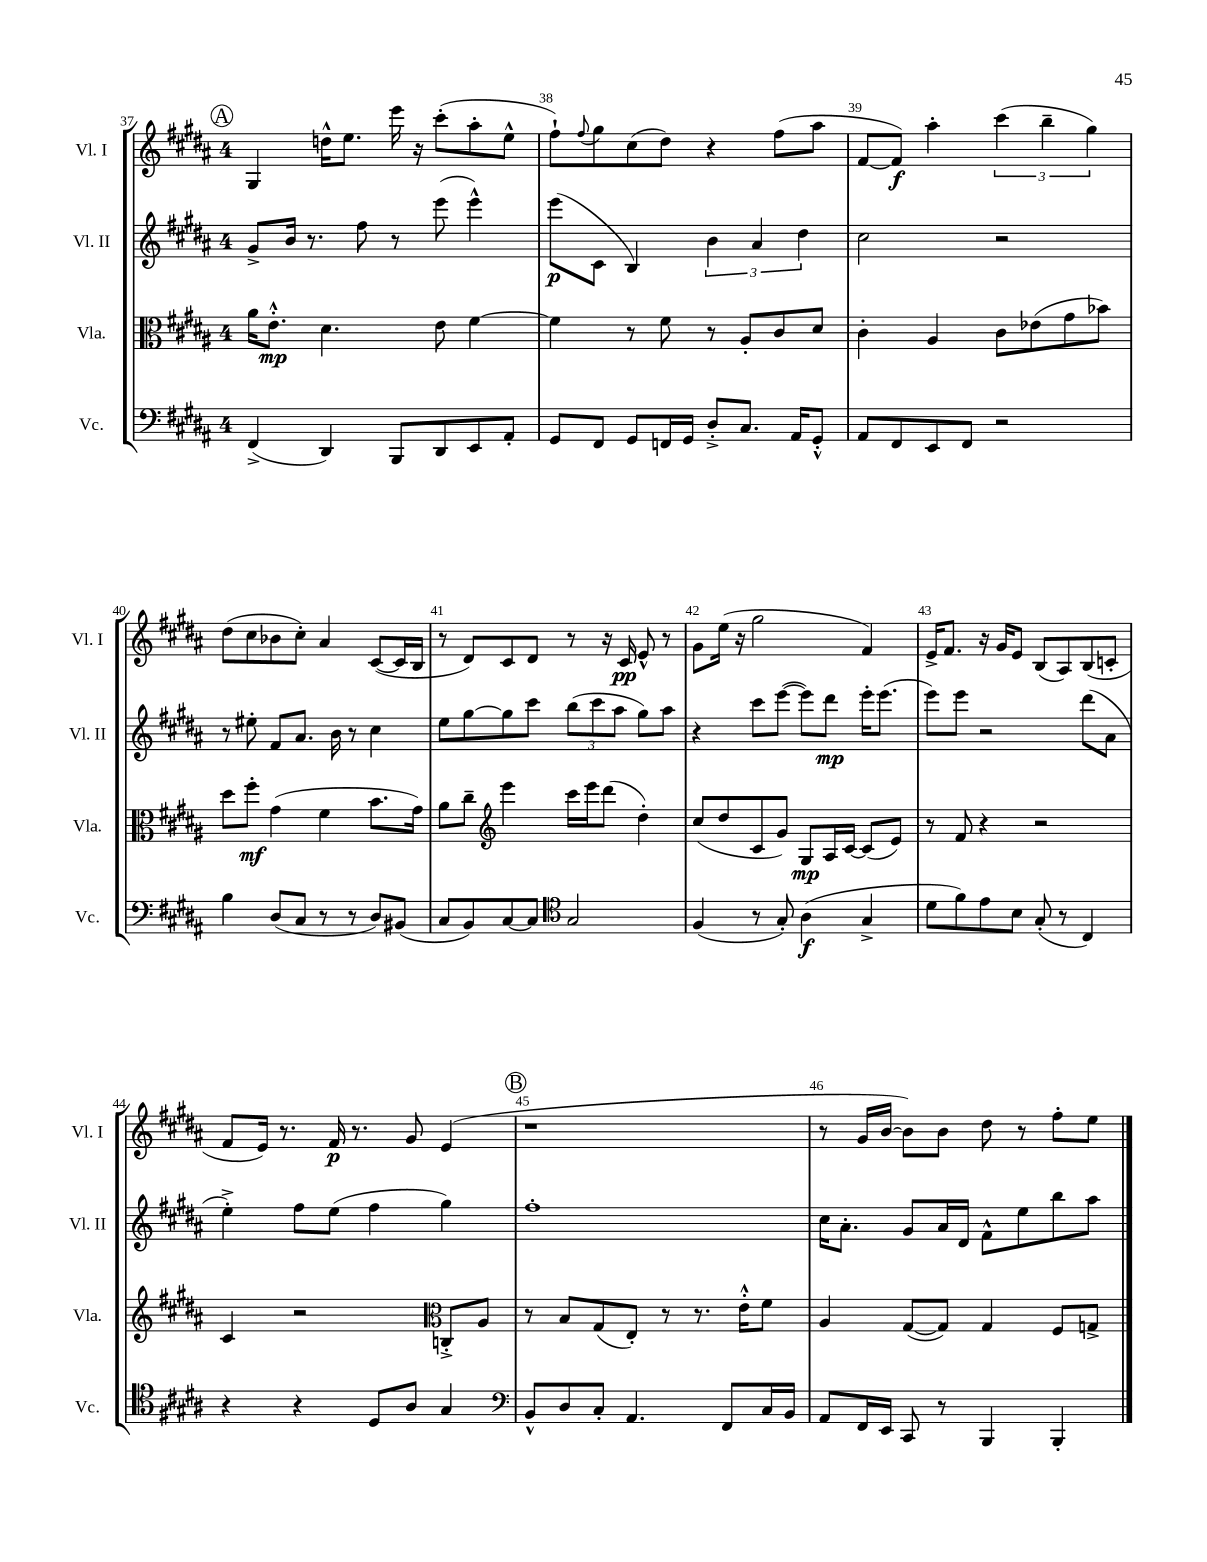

**kern	**kern	**kern	**kern
*staff4	*staff3	*staff2	*staff1
*clefF4	*clefC3	*clefG2	*clefG2
*k[f#c#g#d#a#]	*k[f#c#g#d#a#]	*k[f#c#g#d#a#]	*k[f#c#g#d#a#]
*M4/4	*M4/4	*M4/4	*M4/4
(4FF#^/	16a#\LK	8g#^/L	4G#/
.	8.e'^^\J	.	.
.	.	16b/Jk	.
.	.	8.r	.
4DD#/)	4.d#\	.	16dd^^\LK
.	.	.	8.ee\J
.	.	8ff#\	.
8BBB/L	.	8r	16eee\
.	.	.	16r
8DD#/	8e\	(8eee\	(8ccc#'\L
8EE/	[4f#\	4eee^^\)	8aa#'\
8AA#'/J	.	.	8ee^^\J
=	=	=	=
8GG#/L	4f#\]	(8eee\L	8ff#`\L)
.	.	.	8qqff#/
8FF#/J	.	8c#\J	8gg#\
8GG#/L	8r	4B/)	(8cc#\
16FF/L	8f#\	.	8dd#\J)
16GG#/JJ	.	.	.
8D#'^/L	8r	6b\	4r
8.C#/J	8A#'/L	.	.
.	.	6a#/	.
.	8c#/	.	(8ff#\L
16AA#/LK	.	.	.
.	.	6dd#\	.
8GG#'^^/J	8d#/J	.	8aa#\J
=	=	=	=
8AA#/L	4c#'\	2cc#\	[8f#/L
8FF#/	.	.	8f#/]J)
8EE/	4A#/	.	4aa#'\
8FF#/J	.	.	.
2r	8c#\L	2r	(6ccc#\
.	(8e-\	.	.
.	.	.	6bb~\
.	8g#\	.	.
.	.	.	6gg#\)
.	8b-\J)	.	.
=	=	=	=
4B\	8dd#\L	8r	(8dd#\L
.	8ff#'\J	8ee#'\	8cc#\
(8D#/L	(4g#\	8f#/L	8b-\
8C#/J	.	8.a#/J	8cc#'\J)
8r	4f#\	.	4a#/
.	.	16b\	.
8r	.	8r	.
8D#/L)	8.b\L	4cc#\	([8c#/L
(8BB#/J	.	.	16c#/]L
.	16g#\Jk)	.	16B/JJ
=	=	=	=
8C#/L	8a#\L	8ee\L	8r
8BB/)	8cc#~\J	[8gg#\	8d#/L)
*	*clefG2	*	*
[8C#/	4eee\	8gg#\]	8c#/
8C#/]J	.	8ccc#\J	8d#/J
*clefC4	*	*	*
2G#/	16ccc#\LL	(12bb\L	8r
.	16eee\J	.	.
.	.	12ccc#\	.
.	(8ddd#\J	.	16r
.	.	12aa#\J	.
.	.	.	16c#/
.	4dd#'\)	8gg#\L)	8e^^/
.	.	8aa#\J	8r
=	=	=	=
(4F#/	(8cc#/L	4r	8g#\L
.	8dd#/	.	(16ee\Jk
.	.	.	16r
8r	8c#/	8ccc#\L	2gg#\
8G#'/)	8g#/J)	([8eee\J	.
(4A#\	8G#/L	8eee\]L)	.
.	16A#/L	8ddd#\J	.
.	[16c#/JJ	.	.
4G#^/	(8c#/]L	16eee'\LK	4f#/)
.	.	(8.eee\J	.
.	8e/J)	.	.
=	=	=	=
8d#\L	8r	8eee\L)	16e^/LK
.	.	.	8.f#/J
8f#\)	8f#/	8eee\J	.
8e\	4r	2r	16r
.	.	.	16g#/LK
8B\J	.	.	8e/J
(8G#'/	2r	.	(8B/L
8r	.	.	8A#/)
4C#/)	.	(8ddd#\L	(8B/
.	.	8a#\J	8c'/J
=	=	=	=
4r	4c#/	4ee'^\)	8f#/L
.	.	.	16e/Jk)
.	.	.	8.r
4r	2r	8ff#\L	.
.	.	(8ee\J	16f#/
.	.	.	8.r
8D#/L	.	4ff#\	.
8A#/J	.	.	8g#/
*	*clefC3	*	*
4G#/	8C'^/L	4gg#\)	(4e/
.	8A#/J	.	.
=	=	=	=
*clefF4	*	*	*
8BB^^/L	8r	1ff#'	1r
8D#/	8B/L	.	.
8C#'/J	(8G#/	.	.
4.AA#/	8E'/J)	.	.
.	8r	.	.
.	8.r	.	.
8FF#/L	.	.	.
.	16e'^^\LK	.	.
16C#/L	8f#\J	.	.
16BB/JJ	.	.	.
=	=	=	=
8AA#/L	4A#/	16cc#\LK	8r
.	.	8.a#'\J	.
16FF#/L	.	.	16g#/LL
16EE/JJ	.	.	[16b/JJ
8CC#/	([8G#/L	8g#/L	8b\]L)
8r	8G#/]J)	16a#/L	8b\J
.	.	16d#/JJ	.
4BBB/	4G#/	8f#^^\L	8dd#\
.	.	8ee\	8r
4BBB'/	8F#/L	8bb\	8ff#'\L
.	8G^/J	8aa#\J	8ee\J
==	==	==	==
*-	*-	*-	*-
